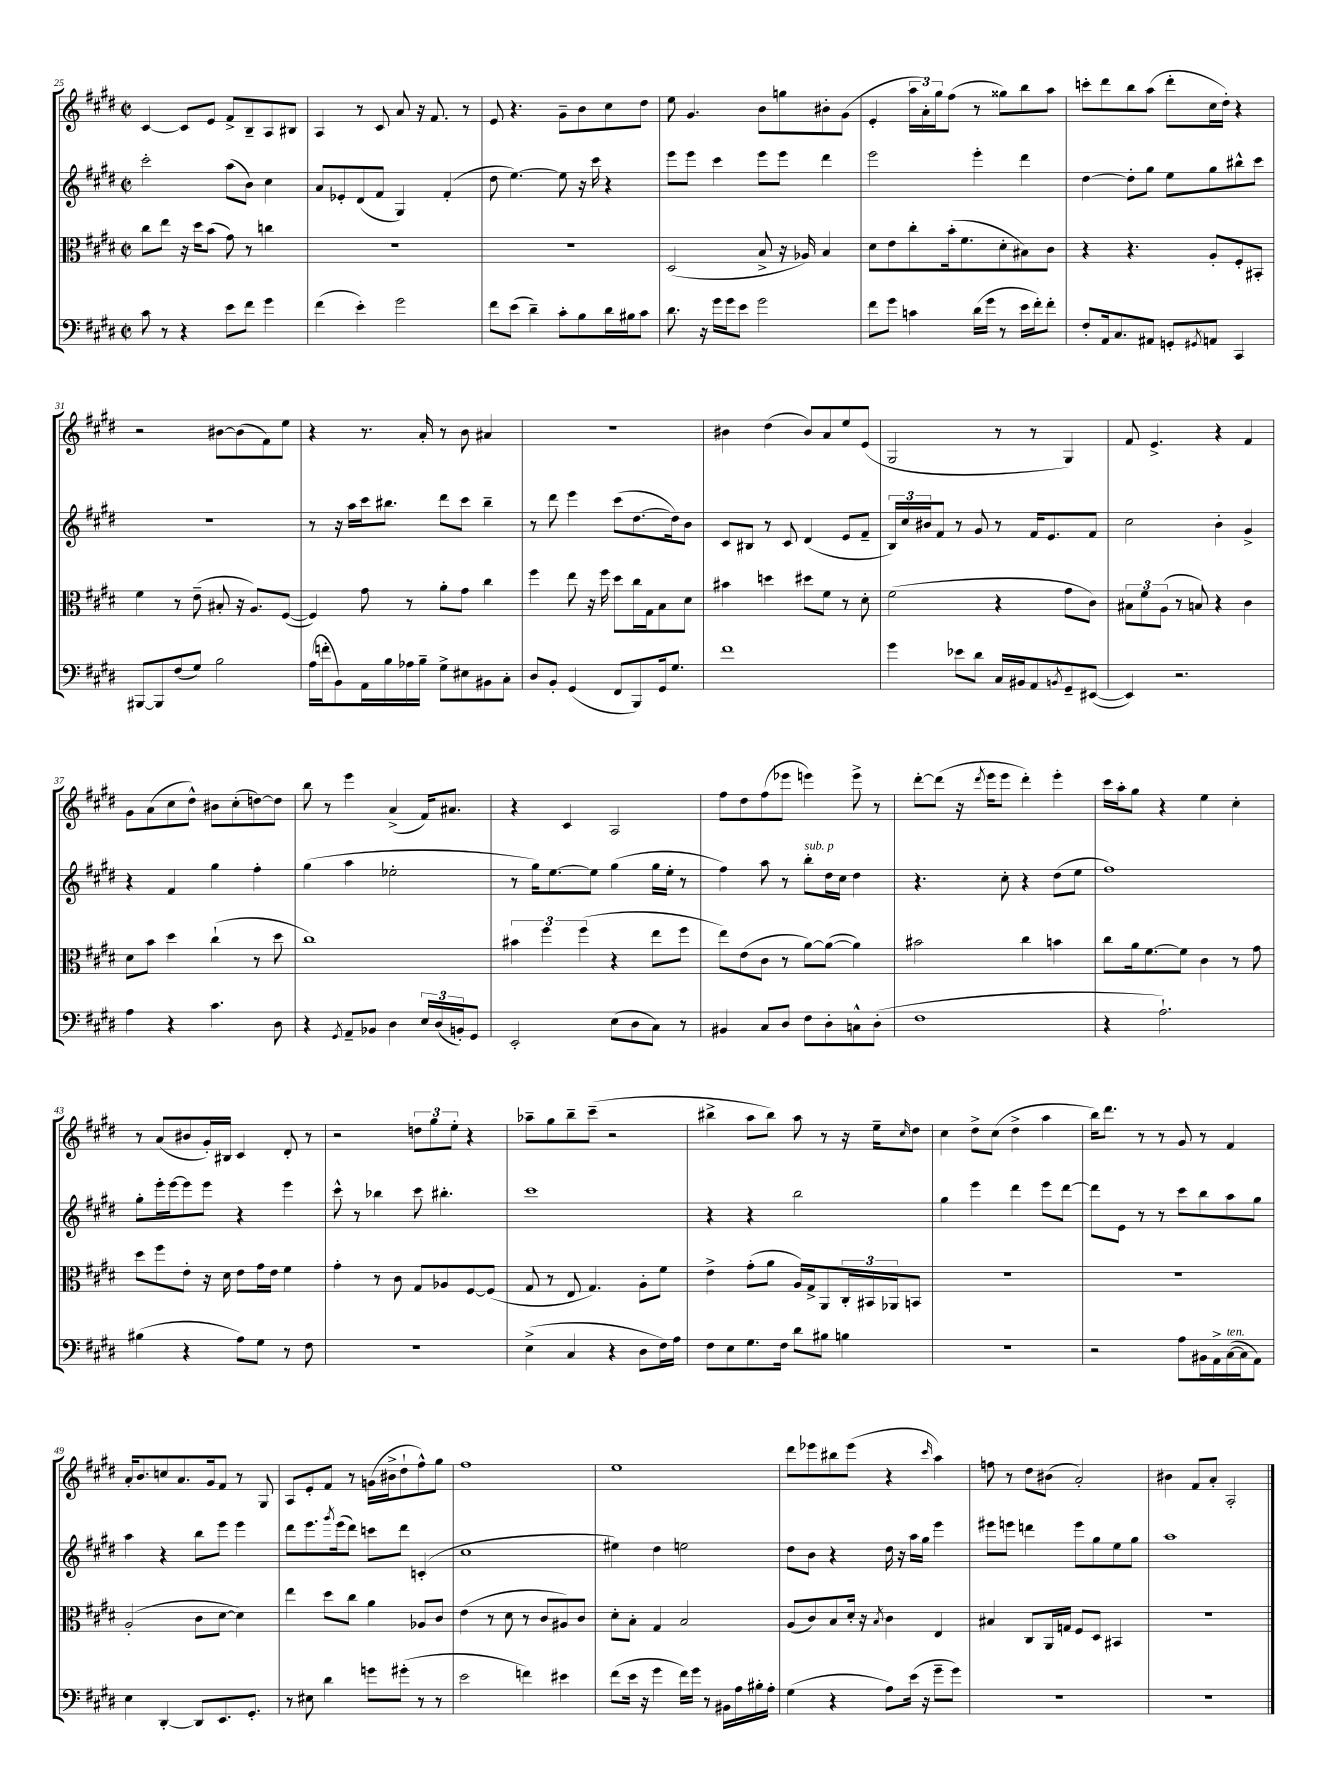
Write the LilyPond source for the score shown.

<<
\new StaffGroup <<
\new Staff = "s0" {
    \clef treble \key e \major \defaultTimeSignature \time 2/2
    cis'4~ cis'8 e'8 fis'8-> b8-- a8 bis8 |
    a4 r8 cis'8 a'8 r16 fis'8. r8 |
    e'8 r4. gis'8-- b'8 cis''8 dis''8 |
    e''8 gis'4. b'8 g''8 bis'8-. gis'8( |
    e'4-. \tuplet 3/2 { a''16 a'16-.) gis''16 } fis''8( r8 gisis''8) b''8 a''8 |
    c'''8-. dis'''8 b''8 a''8( dis'''8-. cis''16 dis''16-.) r4 |
    r2 bis'8~ bis'8( fis'8) e''8 |
    r4 r8. a'16-. r8 b'8 ais'4 |
    R1 |
    bis'4 dis''4( bis'8) a'8 e''8 e'8( |
    gis2 r8 r8 gis4) |
    fis'8 e'4.-> r4 fis'4 |
    gis'8 a'8( cis''8 dis''8-^) bis'8 cis''8-.( d''8~) d''8 |
    b''8 r8 e'''4 a'4->( fis'16) ais'8. |
    r4 cis'4 a2 |
    fis''8 dis''8 fis''8( ees'''8 e'''4) e'''8-> r8 |
    dis'''8~-. dis'''8( r16 \acciaccatura { dis'''8 } e'''16 e'''8 dis'''4-.) e'''4-. |
    cis'''16 a''16-. gis''8 r4 e''4 cis''4-. |
    r8 a'8( bis'8 gis'16-.) bis16 cis'4 dis'8-. r8 |
    r2 \tuplet 3/2 { d''8 gis''8 e''8-. } r4 |
    aes''8-- gis''8 b''8-- cis'''8--( r2 |
    bis''4-> a''8 bis''8) a''8 r8 r16 e''16-- \grace { cis''16 } dis''8 |
    cis''4 dis''8-> cis''8( dis''4-> a''4 |
    b''16) dis'''8. r8 r8 gis'8 r8 fis'4 |
    a'16-. b'8. c''8 a'8. gis'16 fis'8 r8 gis8 |
    a8 e'8-. fis'8 r8 g'16( bis'16-> dis''8-! fis''8-^) gis''8 |
    fis''1 |
    e''1 |
    dis'''8 ees'''8 bis''8 ees'''8( r4 \grace { cis'''16 } a''4) |
    f''8 r8 dis''8 bis'8( a'2-.) |
    bis'4 fis'8 a'8-. a2-. \bar "|." |
}
\new Staff = "s1" {
    \clef treble \key e \major \defaultTimeSignature \time 2/2
    cis'''2-. a''8( b'8) cis''4 |
    a'8 ees'8-. dis'8( fis'8 gis4) fis'4-.( |
    dis''8 e''4.~) e''8 r16 cis'''16 r4 |
    e'''8 e'''8 cis'''4 e'''8 e'''8 dis'''4 |
    e'''2 e'''4-. dis'''4 |
    dis''4~ dis''8-. gis''8 e''8 gis''8 bis''8-^ cis'''8 |
    R1 |
    r8 r16 a''16 cis'''16 bis''8. dis'''8 cis'''8 bis''4-- |
    r8 dis'''8 e'''4 cis'''8( dis''8.~ dis''16) b'8 |
    cis'8 bis8 r8 cis'8 dis'4( e'8 fis'8-- |
    \tuplet 3/2 { b16) cis''16 bis'16 } fis'8 r8 gis'8 r8 fis'16 e'8. fis'8 |
    cis''2 b'4-. gis'4-> |
    r4 fis'4 gis''4 fis''4-. |
    gis''4( a''4 ees''2-. |
    r8 gis''16) e''8.~ e''8 gis''4( gis''16 e''16-. r8 |
    fis''4) a''8 r8 b''8-.^\markup { \italic "sub. p" } dis''16 cis''16 dis''4 |
    r4. cis''8-. r4 dis''8( e''8 |
    fis''1) |
    gis''8-. e'''16-. e'''16~ e'''8 e'''8 r4 e'''4 |
    cis'''8-^ r8 bes''4 cis'''8 bis''4.-. |
    cis'''1 |
    r4 r4 b''2 |
    gis''4 e'''4 dis'''4 e'''8 dis'''8~ |
    dis'''8 e'8 r8 r8 cis'''8 b''8 a''8 gis''8 |
    a''4 r4 b''8 e'''8 e'''4 |
    dis'''8 e'''8. \acciaccatura { gis'''8 } e'''16( dis'''8) c'''8 dis'''8 c'4-.( |
    cis''1 |
    eis''4) dis''4 e''2 |
    dis''8 b'8 r4 dis''16 r16 a''16 gis''16 e'''4 |
    eis'''8 e'''8 d'''4 e'''8 gis''8 e''8 gis''8 |
    a''1 \bar "|." |
}
\new Staff = "s2" {
    \clef alto \key e \major \defaultTimeSignature \time 2/2
    cis''8 e''8 r16 dis''16 b'8( gis'8) r8 c''4 |
    R1 |
    R1 |
    dis2( b8-> r16 aes16) b4 |
    dis'8 e'8 cis''8-. b'16-.( fis'8. dis'8-. bis8) cis'8 |
    r4 r4. a8-. fis8-. bis,8-. |
    fis'4 r8 e'8--( bis8-. r16 a8.) fis8~( |
    fis4) gis'8 r8 a'8-. gis'8 cis''4 |
    fis''4 e''8 r16 fis''16 dis''8 cis''16 gis16 b8 dis'8 |
    bis'4 d''4 dis''8 fis'8 r8 dis'8-. |
    fis'2( r4 gis'8 cis'8) |
    \tuplet 3/2 { bis8 fis'8 a8( } r8 b8) r4 cis'4 |
    dis'8 b'8 dis''4 cis''4-!( r8 dis''8 |
    cis''1) |
    \tuplet 3/2 { bis'4 fis''4 fis''4( } r4 e''8 fis''8 |
    e''8) e'8( cis'8 r8 a'8~) a'8~( a'4) |
    bis'2 cis''4 b'4 |
    cis''8 a'16 fis'8.~ fis'8 cis'4 r8 gis'8 |
    dis''8 fis''8 e'8-. r16 dis'16 e'8 gis'16 e'16 fis'4 |
    gis'4-. r8 cis'8 gis8 aes8 fis8~ fis8( |
    gis8 r8 e8 gis4.) a8-. fis'8 |
    e'4-> gis'8-.( a'8 a16) gis16-> a,8 \tuplet 3/2 { cis16-. bis,16 aes,16 } b,8 |
    R1 |
    R1 |
    a2-.( cis'8 dis'8~ dis'4) |
    e''4 dis''8 cis''8 a'4 aes8 cis'8 |
    e'4( r8 dis'8 r8 cis'8 ais8) cis'8 |
    dis'8-. b8-. gis4 b2 |
    a8( cis'8) b8 dis'16-. r16 \acciaccatura { b8 } cis'4 e4 |
    bis4 cis8 a,16 g16 fis8 dis8 bis,4 |
    r1 \bar "|." |
}
\new Staff = "s3" {
    \clef bass \key e \major \defaultTimeSignature \time 2/2
    cis'8 r8 r4 e'8 fis'8 gis'4 |
    fis'4( e'4-.) gis'2 |
    fis'8 e'8( dis'4--) cis'8-. b8 dis'16 bis16 cis'8 |
    dis'8. r16 gis'16 gis'16 e'8 gis'2 |
    fis'8 gis'8 c'4 dis'16( gis'16 r8 e'16 fis'16-.) fis'8-. |
    fis8-. a,16 cis8. ais,8 g,8-. \acciaccatura { gis,8 } a,8 cis,4 |
    bis,,8~ bis,,8 fis8( gis8) b2 |
    a16( f'16-. b,8) a,16 b16 aes16 b16-- gis8-> eis8 bis,8 cis8-. |
    dis8 b,8-. gis,4( fis,8 b,,8) gis,16 gis8. |
    fis'1 |
    gis'4 ees'8 dis'8 cis16 bis,16 a,8 \acciaccatura { b,8 } gis,8-- eis,8~( |
    eis,4) r2. |
    a4 r4 cis'4. dis8 |
    r4 \acciaccatura { gis,8 } a,8-- bes,8 dis4 \tuplet 3/2 { e16 dis16( b,16-.) } gis,8 |
    e,2-. e8( dis8 cis8) r8 |
    bis,4 cis8 dis8 fis8 dis8-. c8-^ dis8-.( |
    fis1 |
    r4 a2.-!) |
    bis4( r4 a8) gis8 r8 fis8 |
    r1 |
    e4->( cis4 r4 dis8 fis16) a16 |
    fis8 e8 gis8. fis16 dis'8 bis8 b4 |
    R1 |
    r2 a8 bis,16 a,16-> cis16~^\markup { \italic "ten." }( cis16 a,8) |
    e4 dis,4~-. dis,8 e,8. gis,8.-. |
    r8 eis8 dis'4 g'8 gis'8-.( r8 r8 |
    e'2 f'4) eis'4 |
    fis'8( e'16 r16 gis'4 fis'16) gis'16 r8 bis,16 a16 bis16-. a16-. |
    gis4( r4 a8) e'16( r16 gis'8-- gis'8) |
    R1 |
    R1 \bar "|." |
}
>>
>>
\layout { \context { \Score currentBarNumber = #25 } }
